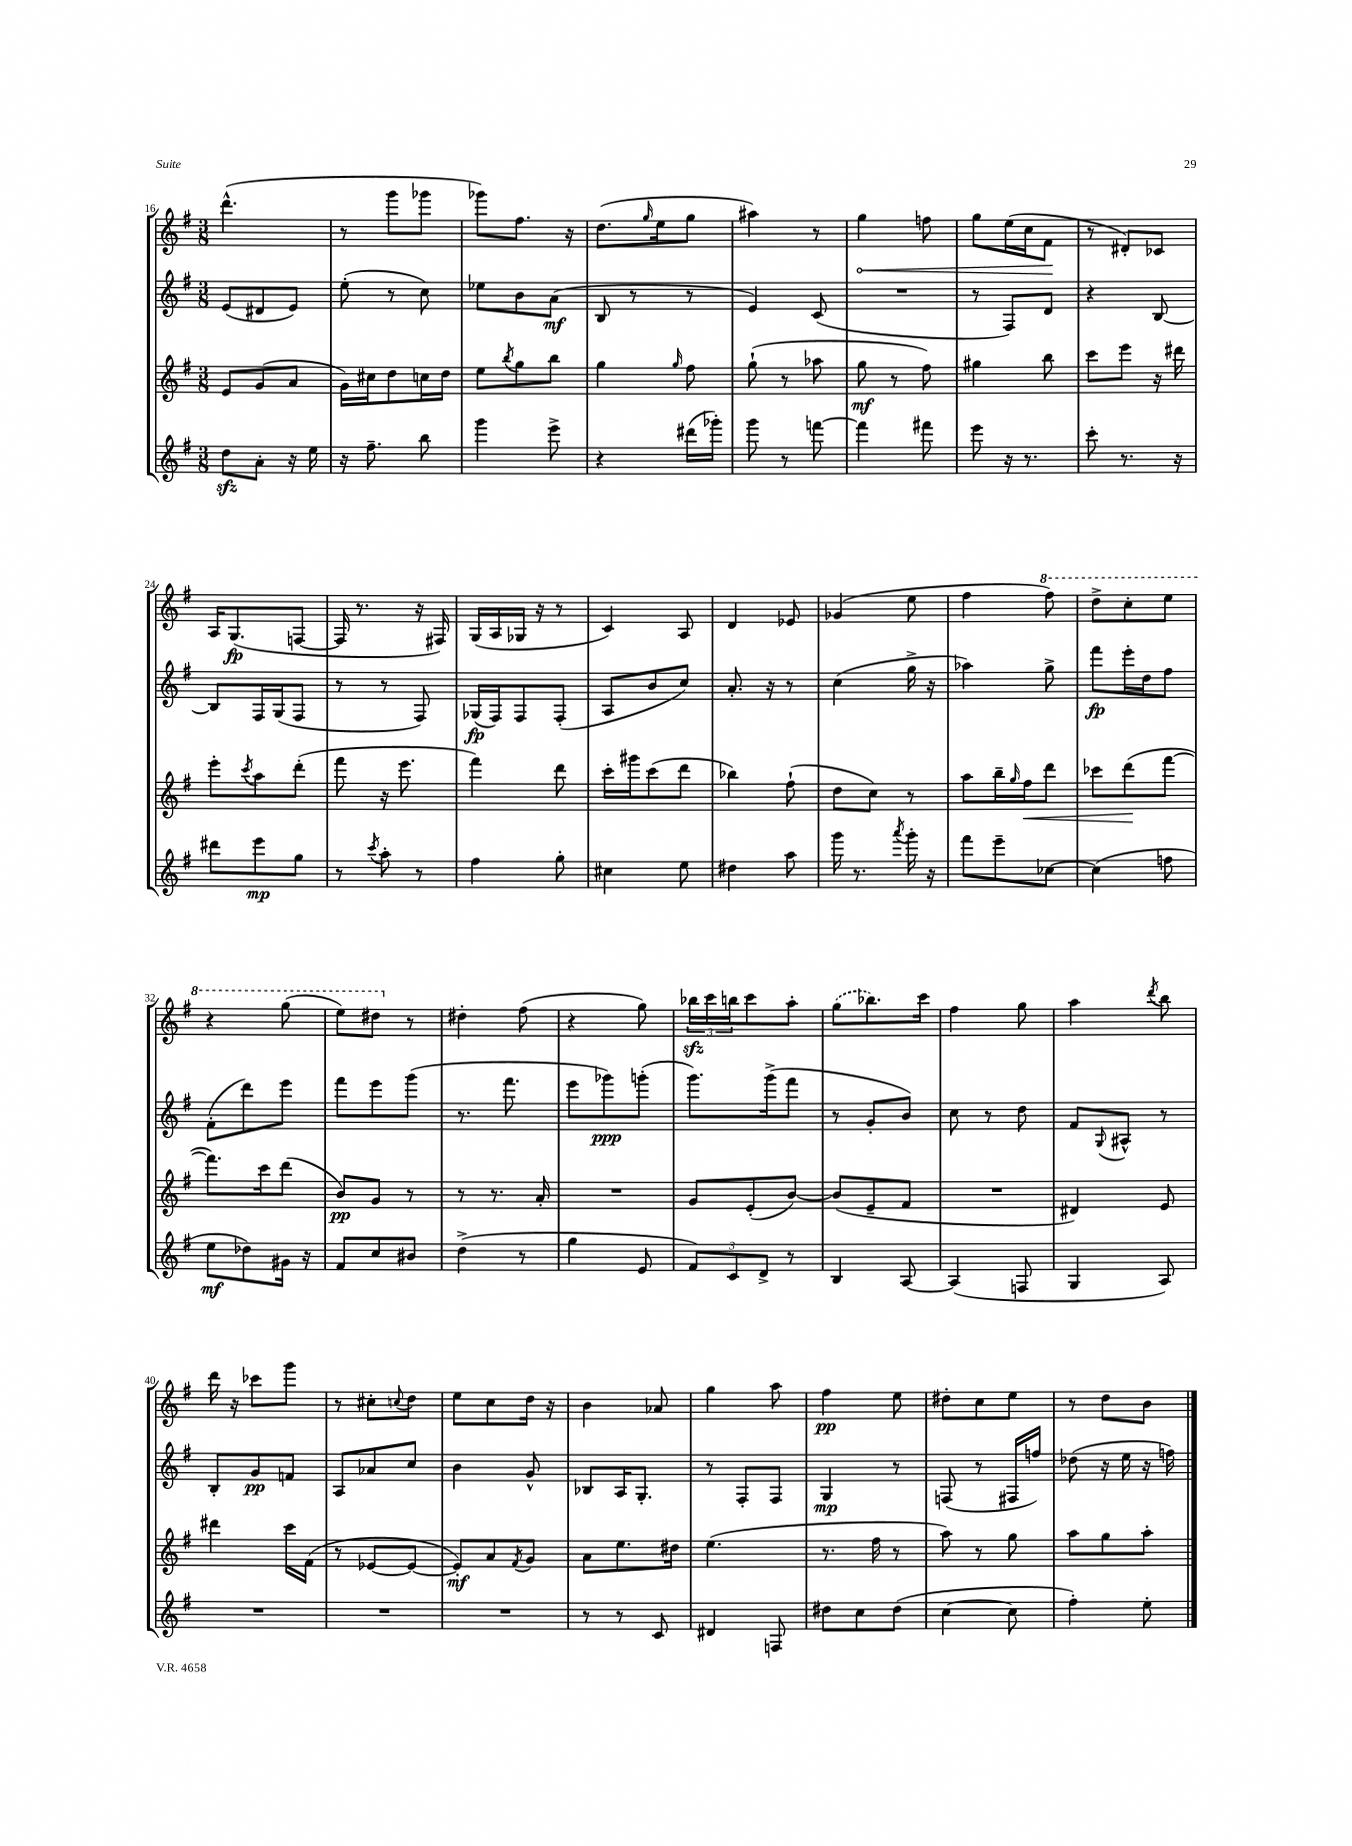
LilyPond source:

<<
\new StaffGroup <<
\new Staff = "s0" {
    \clef treble \key g \major \numericTimeSignature \time 3/8
    d'''4.-^( |
    r8 g'''8 ges'''8 |
    ges'''8) fis''8. r16 |
    d''8.( \grace { g''16 } e''16 g''8 |
    ais''4) r8 |
    \once \override Hairpin.circled-tip = ##t g''4\< f''8 |
    g''8 e''16( c''16 fis'8\! |
    r8 dis'8-.) ces'8 |
    a16 g8.\fp( f8~ |
    f16 r8. r16 fis16) |
    g16( a16 ges16 r16 r8 |
    c'4) a8 |
    d'4 ees'8 |
    ges'4( e''8 |
    fis''4 \ottava #1 fis'''8) |
    d'''8-> c'''8-. e'''8 |
    r4 g'''8( |
    e'''8) dis'''8 \ottava #0 r8 |
    dis''4-. fis''8( |
    r4 g''8) |
    \tuplet 3/2 { bes''16\sfz c'''16 b''16 } c'''8 a''8-. |
    \once \slurDashed g''8( bes''8.) c'''16 |
    fis''4 g''8 |
    a''4 \acciaccatura { d'''8 } b''8 |
    d'''16 r16 ces'''8 g'''8 |
    r8 cis''8-. \appoggiatura { c''8 } d''8 |
    e''8 c''8 d''16 r16 |
    b'4 aes'8 |
    g''4 a''8 |
    fis''4\pp e''8 |
    dis''8-. c''8 e''8 |
    r8 d''8 b'8 \bar "|." |
}
\new Staff = "s1" {
    \clef treble \key g \major \numericTimeSignature \time 3/8
    e'8( dis'8 e'8) |
    e''8-.( r8 c''8) |
    ees''8 b'8 a'8\mf( |
    b8 r8 r8 |
    e'4) c'8( |
    R4. |
    r8 fis8) d'8 |
    r4 b8~ |
    b8 fis16 g16( fis8 |
    r8 r8 fis8) |
    ges16\fp( fis16) fis8 fis8-.( |
    a8 b'8 c''8) |
    a'8.-. r16 r8 |
    c''4( g''16-> r16 |
    aes''4) g''8-> |
    fis'''8\fp e'''16-. d''16 fis''8 |
    fis'8-.( d'''8) e'''8 |
    fis'''8 e'''8 g'''8( |
    r8. fis'''8. |
    e'''8 ges'''8\ppp) g'''8-.( |
    g'''8.) g'''16->( fis'''8 |
    r8 g'8-. b'8) |
    c''8 r8 d''8 |
    fis'8 \appoggiatura { g8 } ais8-^ r8 |
    b8-. g'8\pp f'8 |
    a8 aes'8 c''8 |
    b'4 g'8-^ |
    bes8 a16 g8.-. |
    r8 fis8-. fis8 |
    g4\mp r8 |
    f8( r8 fis16 f''16) |
    des''8( r16 e''16 r16 f''16) \bar "|." |
}
\new Staff = "s2" {
    \clef treble \key g \major \numericTimeSignature \time 3/8
    e'8 g'8( a'8 |
    g'16) cis''16 d''8 c''16 d''16 |
    e''8 \acciaccatura { b''8 } g''8 b''8 |
    g''4 \grace { g''16 } fis''8 |
    g''8-!( r8 aes''8 |
    g''8\mf r8 fis''8) |
    gis''4 b''8 |
    c'''8 e'''8 r16 dis'''16 |
    e'''8-. \acciaccatura { c'''8 } a''8 d'''8-.( |
    fis'''8 r16 e'''8. |
    fis'''4) d'''8 |
    c'''16-. gis'''16 c'''8( d'''8 |
    bes''4) fis''8-!( |
    d''8 c''8) r8 |
    a''8 b''16-- \grace { g''16 } fis''16\< d'''8 |
    ces'''8 d'''8\!( fis'''8~ |
    fis'''8.) c'''16 d'''8( |
    b'8\pp) g'8 r8 |
    r8 r8. a'16-. |
    R4. |
    g'8 e'8-.( b'8~) |
    b'8( e'8-- fis'8 |
    R4. |
    dis'4) e'8 |
    dis'''4 c'''16 fis'16( |
    r8 ees'8~ ees'8~ |
    ees'8-.\mf) a'8 \acciaccatura { fis'8 } g'8 |
    a'8 e''8. dis''16 |
    e''4.( |
    r8. fis''16 r8 |
    a''8) r8 g''8 |
    a''8 g''8 a''8-. \bar "|." |
}
\new Staff = "s3" {
    \clef treble \key g \major \numericTimeSignature \time 3/8
    d''8\sfz a'8-. r16 e''16 |
    r16 fis''8.-- b''8 |
    g'''4 e'''8-> |
    r4 dis'''16( ges'''16-.) |
    g'''8 r8 f'''8~ |
    f'''4 fis'''8 |
    e'''8 r16 r8. |
    c'''8-. r8. r16 |
    dis'''8 e'''8\mp g''8 |
    r8 \acciaccatura { c'''8 } a''8-. r8 |
    fis''4 g''8-. |
    cis''4 e''8 |
    dis''4 a''8 |
    g'''16 r8. \acciaccatura { a'''8 } g'''16-. r16 |
    fis'''8 e'''8-- ces''8~ |
    ces''4( f''8 |
    e''8\mf des''8) gis'16 r16 |
    fis'8 c''8 bis'8 |
    d''4->( r8 |
    g''4 e'8 |
    \tuplet 3/2 { fis'8) c'8 d'8-> } r8 |
    b4 a8~ |
    a4( f8 |
    g4 a8) |
    R4. |
    R4. |
    R4. |
    r8 r8 c'8 |
    dis'4 f8 |
    dis''8 c''8 dis''8( |
    c''4~ c''8 |
    fis''4-.) e''8-. \bar "|." |
}
>>
>>
\layout { \context { \Score currentBarNumber = #16 } }
